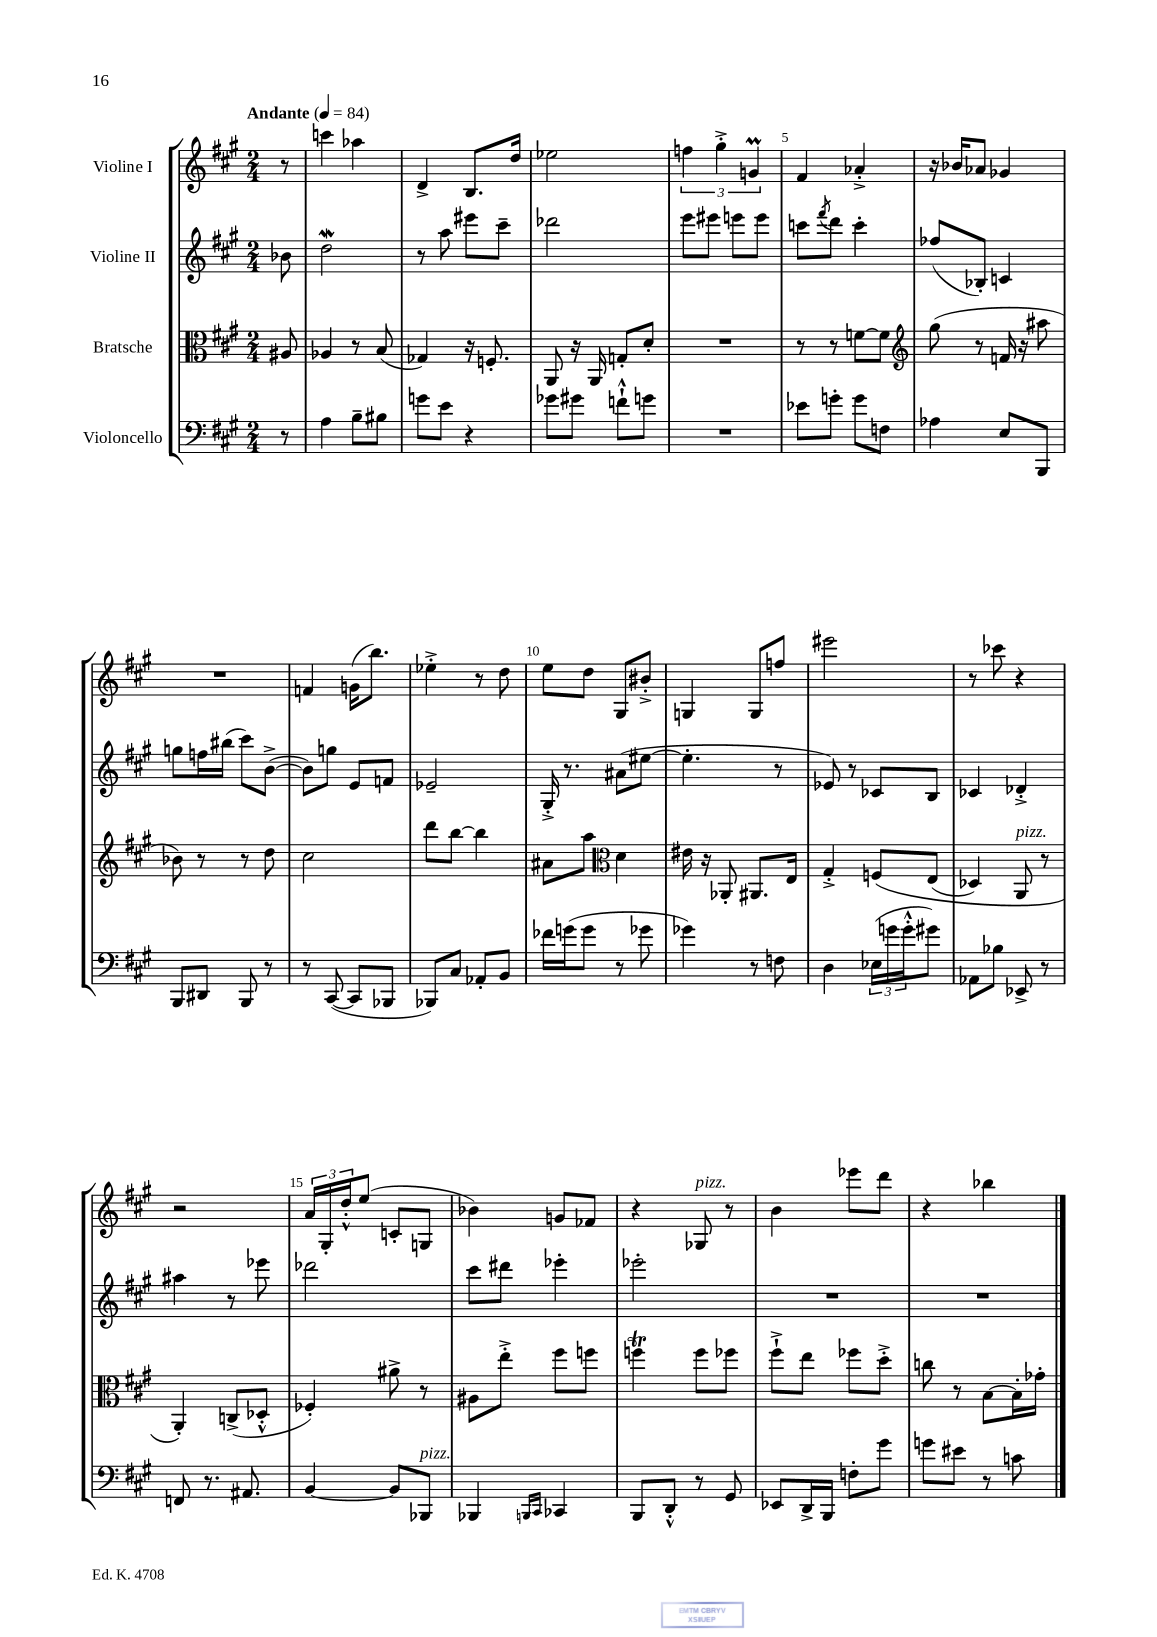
<<
\new StaffGroup <<
\new Staff = "s0" \with { instrumentName = "Violine I" } {
    \clef treble \key a \major \numericTimeSignature \time 2/4 \partial 8 \tempo "Andante" 4 = 84
    r8 |
    c'''4 aes''4 |
    d'4-> b8. d''16 |
    ees''2 |
    \tuplet 3/2 { f''4 gis''4-.-> g'4\prall } |
    fis'4 aes'4-.-> |
    r16 bes'16 aes'8 ges'4 |
    R2 |
    f'4 g'16( b''8.) |
    ees''4-.-> r8 d''8 |
    e''8 d''8 gis8 bis'8-.-> |
    g4 g8 f''8 |
    eis'''2 |
    r8 ces'''8 r4 |
    r2 |
    \tuplet 3/2 { a'16 gis16-. d''16-.-^ } e''8( c'8-. g8 |
    bes'4) g'8 fes'8 |
    r4 ges8^\markup { \italic "pizz." } r8 |
    b'4 ees'''8 d'''8 |
    r4 bes''4 \bar "|." |
}
\new Staff = "s1" \with { instrumentName = "Violine II" } {
    \clef treble \key a \major \numericTimeSignature \time 2/4 \partial 8
    bes'8 |
    d''2\mordent |
    r8 a''8 eis'''8 cis'''8-- |
    des'''2 |
    e'''8 eis'''8 e'''8 e'''8 |
    c'''8 \acciaccatura { fis'''8 } d'''8 c'''4-. |
    fes''8( bes8-.) c'4 |
    g''8 f''16 bis''16( cis'''8) b'8~->( |
    b'8) g''8 e'8 f'8 |
    ees'2-- |
    gis16-.-> r8. ais'8( eis''8~ |
    eis''4.-. r8 |
    ees'8) r8 ces'8 b8 |
    ces'4 des'4-.-> |
    ais''4 r8 ees'''8 |
    des'''2 |
    cis'''8 dis'''8 ees'''4-. |
    ees'''2-. |
    R2 |
    R2 \bar "|." |
}
\new Staff = "s2" \with { instrumentName = "Bratsche" } {
    \clef alto \key a \major \numericTimeSignature \time 2/4 \partial 8
    ais8 |
    aes4 r8 b8( |
    ges4) r16 f8.-. |
    a,8 r16 a,16 g8-. d'8-. |
    R2 |
    r8 r8 f'8~ f'8 |
    \clef treble gis''8( r8 f'16 r16 ais''8 |
    bes'8) r8 r8 d''8 |
    cis''2 |
    d'''8 b''8~ b''4 |
    ais'8 a''8 \clef alto d'4 |
    eis'16 r16 aes,8-. ais,8. e16 |
    gis4-.-> f8\( e8( |
    des4) a,8^\markup { \italic "pizz." } r8 |
    a,4-.\) c8->( des8-.-^ |
    fes4-.) ais'8-> r8 |
    ais8 e''8-.-> fis''8 f''8 |
    f''4\trill f''8 fes''8 |
    fis''8-!-> e''8 fes''8 d''8-.-> |
    c''8 r8 b8~ b16-. ges'16-. \bar "|." |
}
\new Staff = "s3" \with { instrumentName = "Violoncello" } {
    \clef bass \key a \major \numericTimeSignature \time 2/4 \partial 8
    r8 |
    a4 b8-- bis8 |
    g'8 e'8 r4 |
    ges'8 gis'8 f'8-!-^ g'8 |
    R2 |
    ees'8 g'8-. g'8 f8 |
    aes4 e8 b,,8 |
    b,,8 dis,8 b,,8 r8 |
    r8 cis,8~( cis,8 bes,,8 |
    bes,,8) cis8 aes,8-. b,8 |
    fes'16 g'16( g'8 r8 ges'8 |
    ges'4) r8 f8 |
    d4 \tuplet 3/2 { ees16( g'16 g'16-.-^ } gis'8) |
    aes,8 bes8 ees,8-> r8 |
    f,8 r8. ais,8. |
    b,4~ b,8 bes,,8^\markup { \italic "pizz." } |
    bes,,4 \grace { b,,16 cis,16 } ces,4 |
    b,,8 d,8-.-^ r8 gis,8 |
    ees,8 d,16-> b,,16 f8-. gis'8 |
    g'8 eis'8 r8 c'8 \bar "|." |
}
>>
>>
\layout { \context { \Score \override BarNumber.break-visibility = ##(#f #t #t) barNumberVisibility = #(every-nth-bar-number-visible 5) } }
